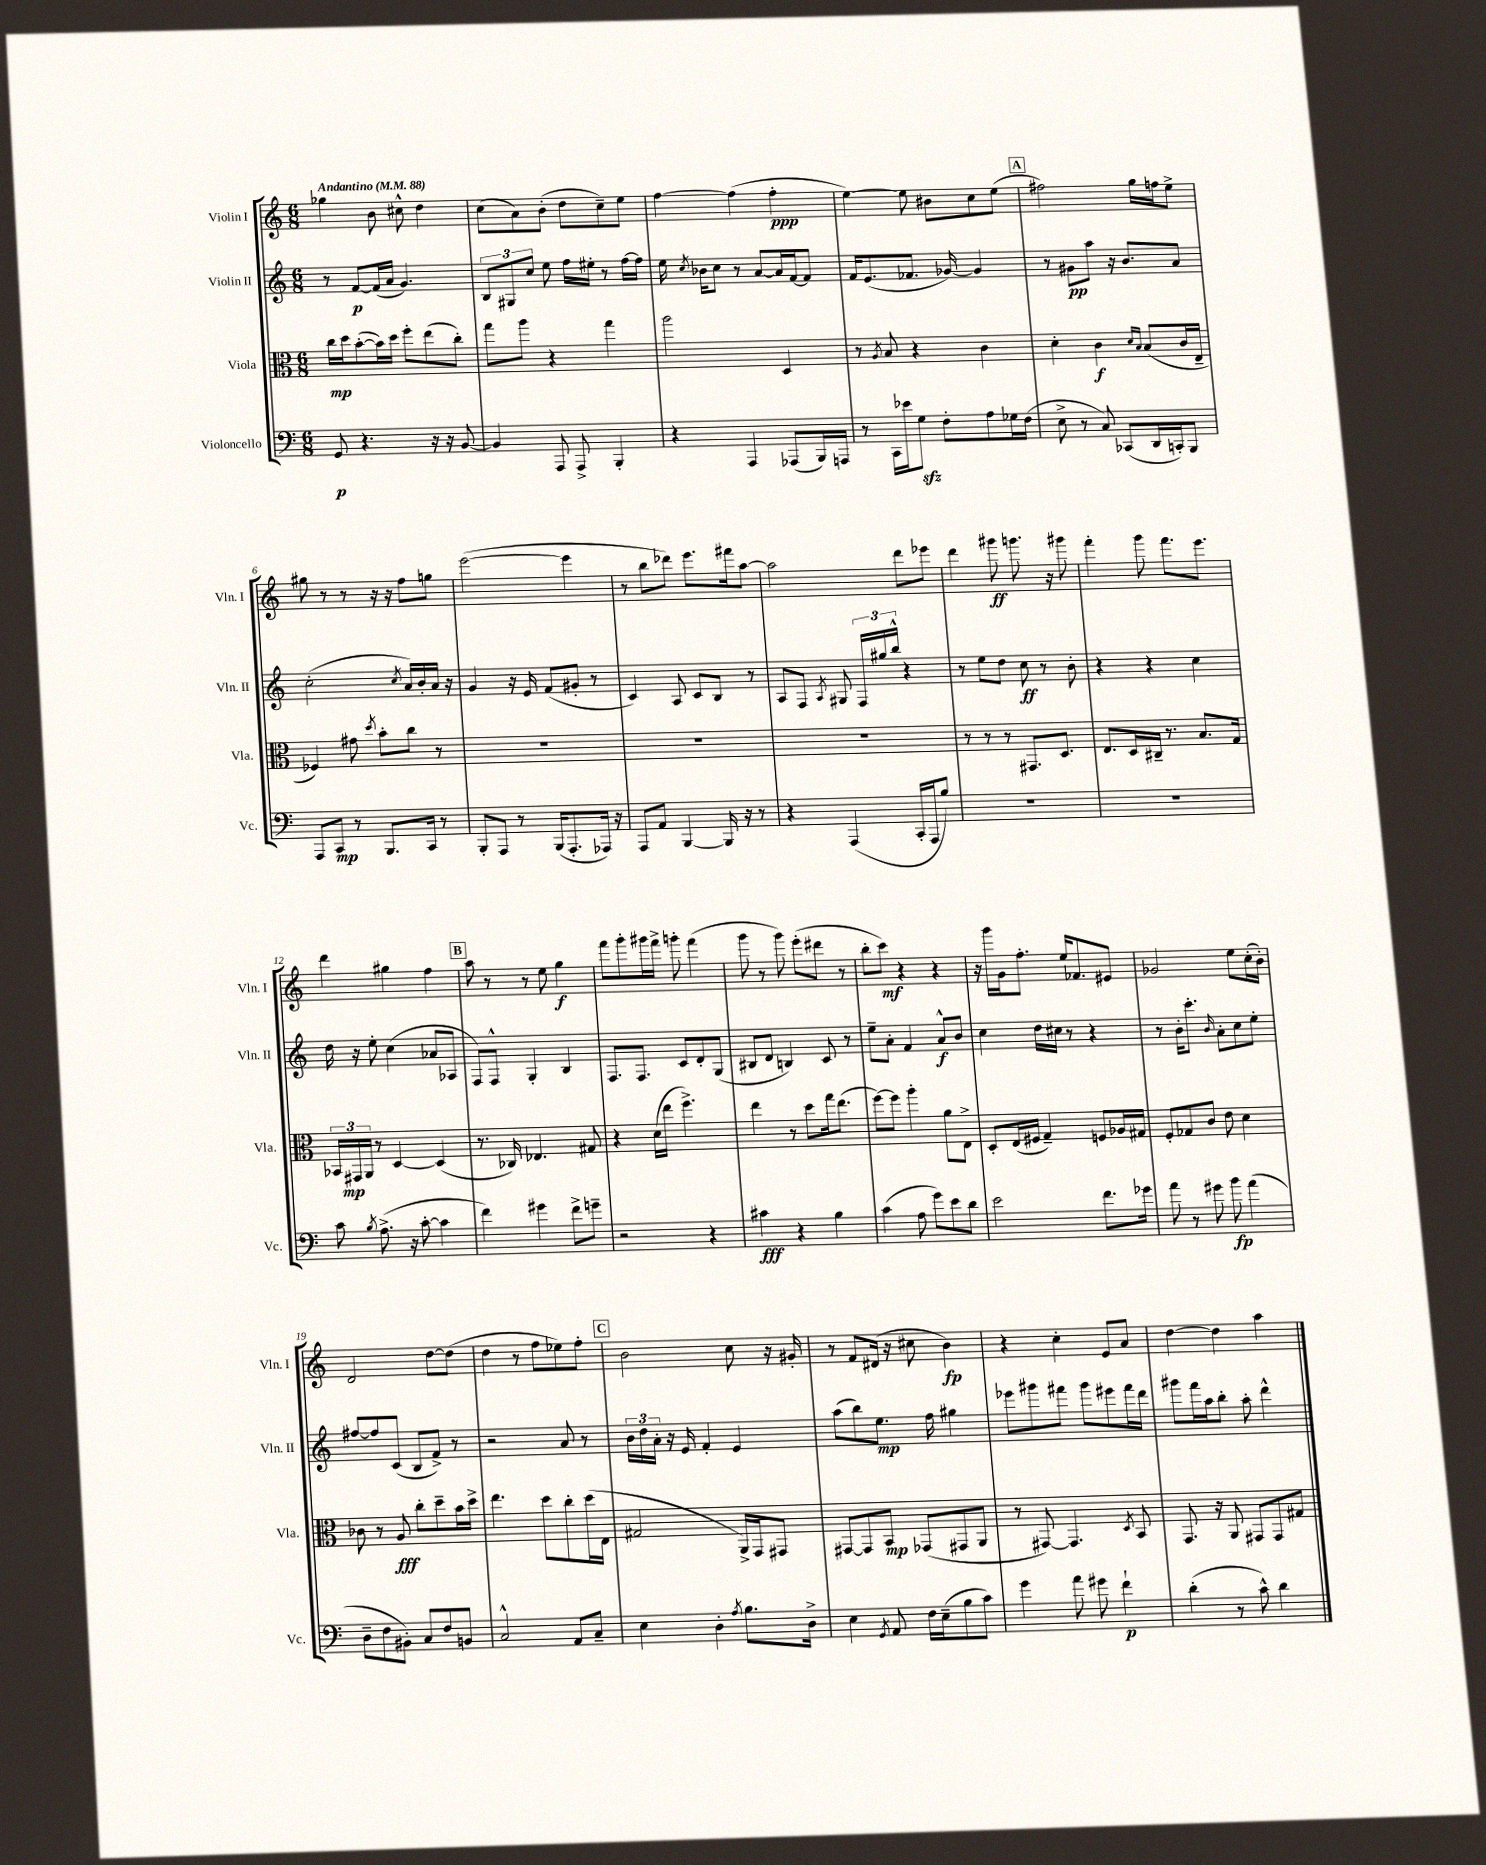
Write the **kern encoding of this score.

**kern	**kern	**kern	**kern
*staff4	*staff3	*staff2	*staff1
*clefF4	*clefC3	*clefG2	*clefG2
*k[]	*k[]	*k[]	*k[]
*M6/8	*M6/8	*M6/8	*M6/8
*MM88	*MM88	*MM88	*MM88
8GG	16cc	8r	4gg-
.	16dd	.	.
4.r	([8b'	[8f	.
.	16b])	(16f]	8b
.	16dd	16a	.
.	8ff'	4.g)	8cc#^^
16r	(8ee	.	4dd
16r	.	.	.
[8BB	8cc')	.	.
=	=	=	=
4BB]	8gg	12B	(8cc
.	.	12G#	.
.	8aa	.	8a)
.	.	12cc	.
8AAA	4r	8ee	(8b'
8AAA^	.	16ff	8dd
.	.	16ee#'	.
4BBB'	4gg	8r	8cc~)
.	.	[16ff	8ee
.	.	16ff]	.
=	=	=	=
4r	2aa	16ee	[4ff
.	.	8qcc	.
.	.	16b-	.
.	.	8cc	.
4AAA	.	8r	(4ff]
.	.	[8a	.
(8AAA-	4D	16a]	4ff'
.	.	[16f	.
16BBB)	.	8f]	.
16AAA	.	.	.
=	=	=	=
8r	8r	16f	[4ee)
.	.	(8.e	.
.	8qA	.	.
16CC	8B	.	.
16e-	.	.	.
8G	4r	8.f-	8ee]
8F'	.	.	8b#
.	.	[16g-)	.
8A	4c	4g-]	8cc
16G-	.	.	(8ee
(16F	.	.	.
=	=	=	=
8E^	4d'	8r	2ff#)
8r	.	8g#	.
8C)	4c	8aa	.
(8CC-	.	16r	.
.	.	8.b	.
.	16qqd	.	.
.	16qqB	.	.
16DD	(8B	.	16gg
16CC')	.	.	16ff
8BBB	16c	8a	8ee^
.	16E~	.	.
=	=	=	=
8AAA	4F-)	(2cc'	8gg#
8CC	.	.	8r
8r	8g#	.	8r
.	8qdd	.	.
8.BBB	8b'	.	16r
.	.	.	16r
.	.	8qcc	.
.	8cc	16a)	8ff
16CC	.	16b'	.
8r	8r	16a	8gg
.	.	16r	.
=	=	=	=
8BBB'	2.r	4g	([2eee
8AAA	.	.	.
8r	.	16r	.
.	.	16e	.
(16BBB	.	(8f	.
8.AAA'	.	.	.
.	.	8g#'	4eee]
16AAA-)	.	8r	.
16r	.	.	.
=	=	=	=
8AAA	2.r	4c)	8r
8AA	.	.	8bb
[4BBB	.	8A	8ddd-)
.	.	8c	8.eee
16BBB]	.	8B	.
16r	.	.	16fff#
8r	.	8r	[8aa
=	=	=	=
4r	2.r	8A	2aa]
.	.	8F	.
.	.	8qA	.
(4AAA	.	8G#	.
.	.	24F	.
.	.	24gg#	.
.	.	24bb^^	.
16CC'	.	4r	8ddd
16AAA	.	.	.
8B)	.	.	8eee-
=	=	=	=
2.r	8r	8r	4ddd
.	8r	8ee	.
.	8r	8dd	8ggg#
.	8.GG#	8cc	8.ggg
.	.	8r	.
.	8.D	.	16r
.	.	8b'	8ggg#
=	=	=	=
2.r	8.E	4r	4fff'
.	16D	.	.
.	16C#~	4r	8ggg
.	8.r	.	.
.	.	.	8.fff
.	8.B	4cc	.
.	.	.	8.eee
.	16G	.	.
=	=	=	=
8c	24BB-	16dd	4ddd
.	24GG#	.	.
.	.	16r	.
.	24AA	.	.
8qB	.	.	.
(8.A^	8r	8ee'	.
.	[4D	(4cc	4gg#
16r	.	.	.
[8c'	.	.	.
4c]	(4D]	8a-	4ff
.	.	8A-	.
=	=	=	=
4f)	8.r	8F)	8aa
.	.	8F^^	8r
.	16C-)	.	.
4g#	4.E-	4G'	8r
.	.	.	8ee
8f^	.	4B	4gg
8g~	8G#	.	.
=	=	=	=
2r	4r	8.F	8fff
.	.	.	8ggg'
.	.	8.F	.
.	(16d	.	16ggg#
.	16ee	.	16fff^
.	4.ff^)	8c	8ggg'
4r	.	8d'	(4fff
.	.	(8G	.
=	=	=	=
4c#	4ee	8B#	8ggg
.	.	8d	8r
4r	8r	4B)	8ggg)
.	8dd	.	(8eee'
4B	16gg	8c	8ddd#
.	(8.ee	.	.
.	.	8r	8r
=	=	=	=
(4c	[8ff)	8ee~	8bb'
.	8ff]	8a'	8ccc)
8A	4aa'	4f	4r
8g)	.	.	.
8e	8a	8a^^	4r
8d	8E^	8b	.
=	=	=	=
2e	8D'	4cc	16r
.	.	.	16ggg
.	(16E	.	16g
.	16F#	.	8.ff'
.	4G~)	16dd	.
.	.	16cc#	.
.	.	8r	16ee
.	.	.	8.f-
8.f	8F	4r	.
.	16A-	.	8e#
16g-	16G#	.	.
=	=	=	=
8a	8F'	8r	2g-
8r	8G-	16b'	.
.	.	8.ccc'	.
8g#	8c	.	.
.	.	16qqb	.
8b	8e	8a'	.
(4a	4d	8cc	8ee
.	.	8ee'	(16cc'
.	.	.	16b')
=	=	=	=
8D~	8c-	[8ff#	2d
8F	8r	8ff#]	.
8BB#')	8A	(8c	.
8C	8cc'	8B	.
8F	8dd~	8f^)	[8dd
8BB	16b	8r	(8dd]
.	16dd^	.	.
=	=	=	=
2C^^	4.ee	2r	4dd
.	.	.	8r
.	8dd	.	8ff
8AA	8cc'	8a	8ee-)
8C~	(16dd	8r	8ff'
.	16E	.	.
=	=	=	=
4E	2G#	24b	2b
.	.	24dd	.
.	.	24a'	.
.	.	16r	.
.	.	16e	.
4D'	.	4f'	.
8qA	.	.	.
8.B	16AA^)	4e	8cc
.	16GG	.	.
.	8GG#	.	16r
16D^	.	.	16g#'
=	=	=	=
4E	[8GG#	(8aa	8r
.	8GG#]	8bb)	8f
8qGG	.	.	.
8AA	8BB	8.ee	(16d#
.	.	.	16r
16F	(8GG-	.	8cc#
(16E~	.	16ff	.
8B	8GG#	4gg#	4b)
8c)	8AA	.	.
=	=	=	=
4g	8r	8eee-	4r
.	[8GG#)	8ggg#	.
8a	4.GG#]	8fff#	4cc'
8g#	.	8ggg#	.
4f`	.	8eee#	8e
.	8qD	.	.
.	8BB	16fff#	8a
.	.	16ddd	.
=	=	=	=
(4d'	8.GG	8ggg#	[4dd
.	.	16fff	.
.	16r	16aa	.
8r	8AA	8bb'	4dd]
8c^^)	8GG#	8aa'	.
4d	8GG#	4ddd^^	4aa
.	8G#	.	.
==	==	==	==
*-	*-	*-	*-
